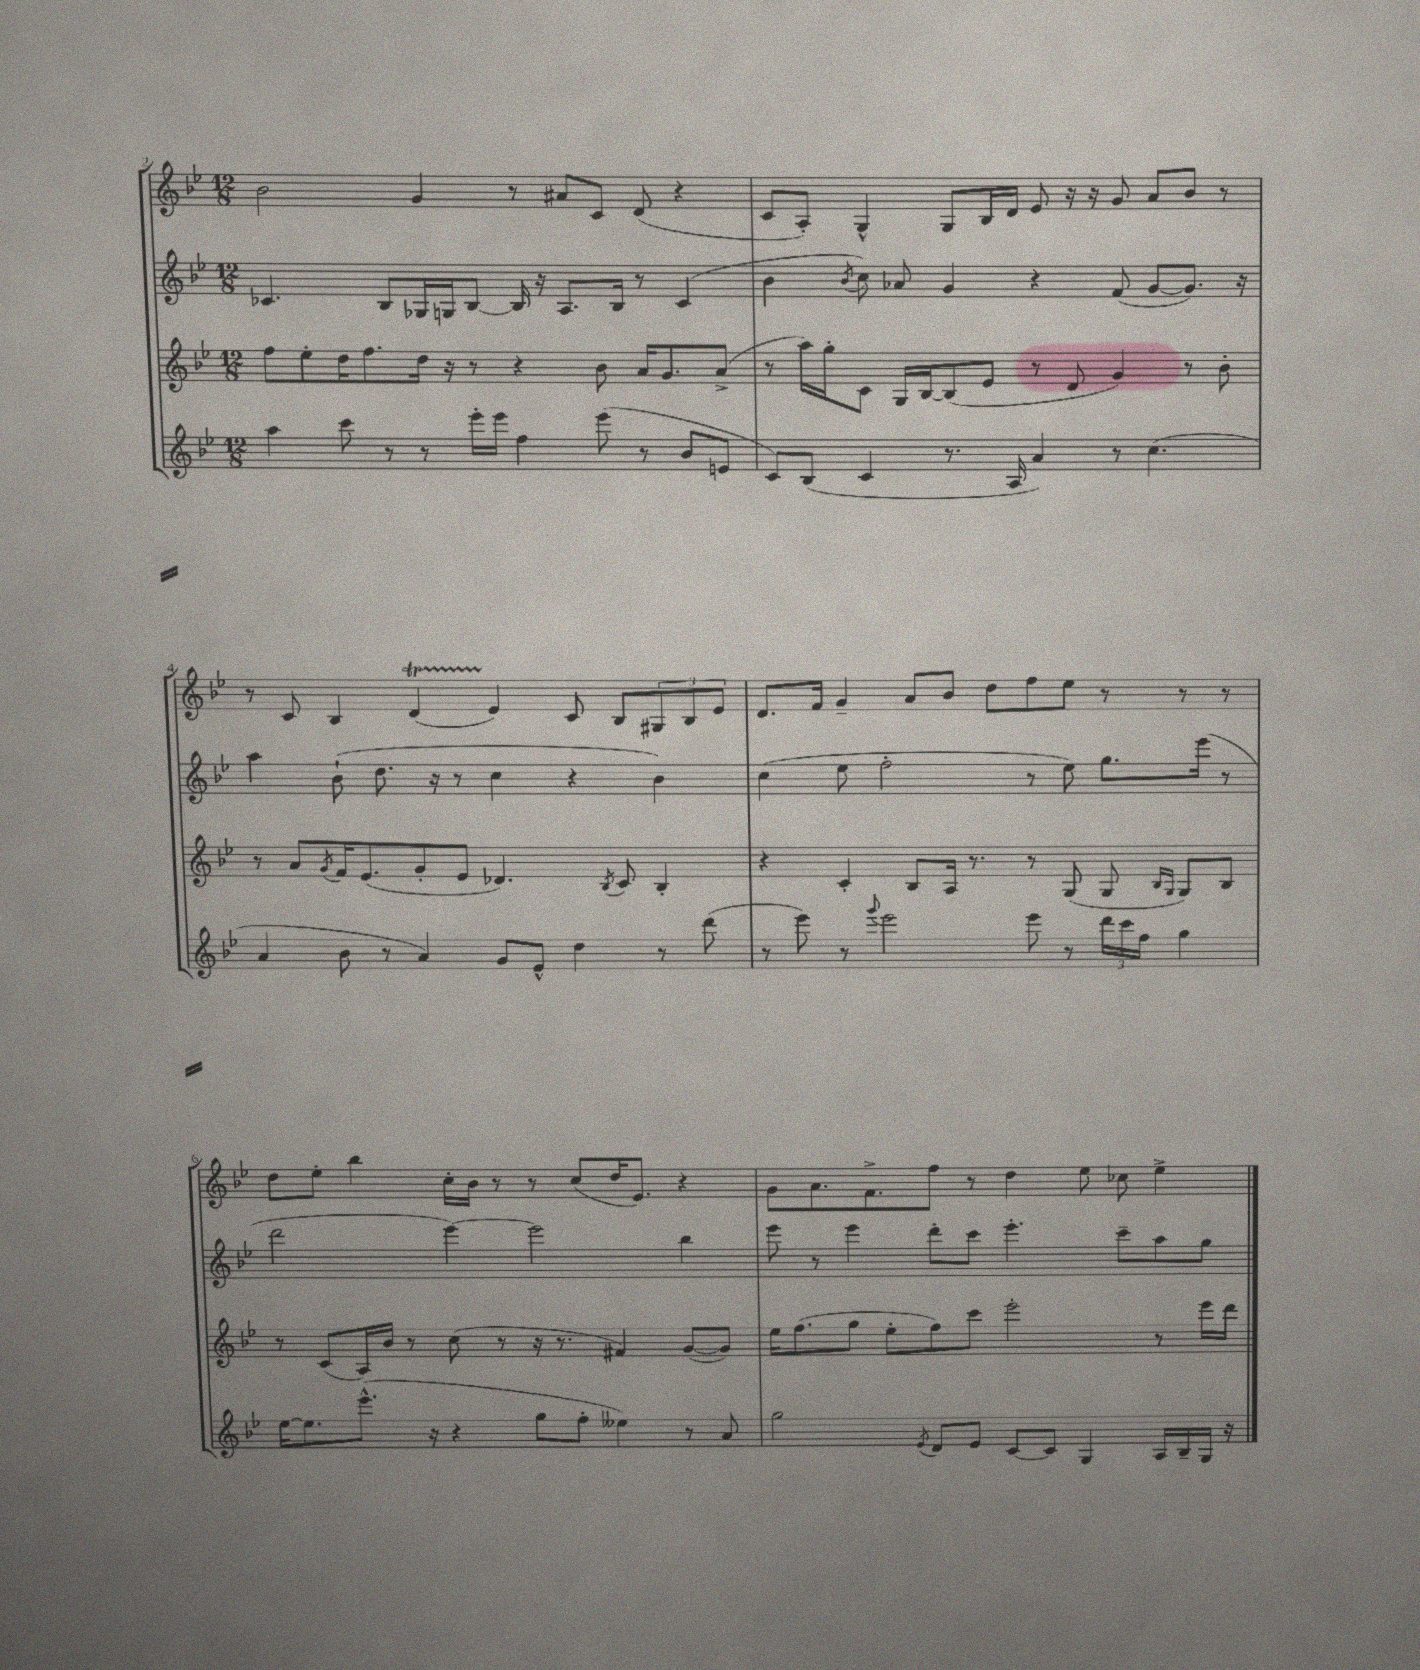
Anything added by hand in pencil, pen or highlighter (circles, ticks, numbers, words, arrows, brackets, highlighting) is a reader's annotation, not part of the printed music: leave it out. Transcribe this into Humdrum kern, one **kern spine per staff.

**kern	**kern	**kern	**kern
*staff4	*staff3	*staff2	*staff1
*clefG2	*clefG2	*clefG2	*clefG2
*k[b-e-]	*k[b-e-]	*k[b-e-]	*k[b-e-]
*M12/8	*M12/8	*M12/8	*M12/8
4aa	8ff	4.c-	2b-
.	8ee-'	.	.
8ccc	16dd	.	.
.	8.ff	.	.
8r	.	8B-	.
8r	16dd	16G-	4g
.	16r	16G	.
16eee-'	8r	[8B-	.
16eee-	.	.	.
4ff	4r	16B-]	8r
.	.	16r	.
.	.	8.A	8a#
(8eee-	8b-	.	8c
.	.	16B-	.
8r	16a	8r	(8d
.	8.g	.	.
8b-	.	(4c-	4r
8e	(8a^	.	.
=	=	=	=
8c)	8r	4b-	8c
(8B-	16aa)	.	8A')
.	16gg'	.	.
.	.	8qb-	.
4c	8c	8cc)	4G^^
.	16G	8a-	.
.	[16B-	.	.
8.r	(8B-]	4g	8G
.	8e-	.	16B-
16A	.	.	16d
4a)	8r	4r	8e-
.	8d	.	16r
.	.	.	16r
8r	4g)	(8f	8g
(4.cc	.	[8g	8a
.	8r	8.g])	8b-
.	8b-'	.	8r
.	.	16r	.
=	=	=	=
4a	8r	4aa	8r
.	8a	.	8c
.	8qg	.	.
8b-	16f	(8b-`	4B-
.	(8.e-	.	.
8r	.	8.dd	.
4a)	8g'	.	(4d
.	.	16r	.
.	8e-	8r	.
8g	4.d-)	4cc	4e-)
8e-^^	.	.	.
4dd	.	4r	8c
.	8qB-	.	.
.	8c	.	8B-
8r	4B-'	4b-)	12G#
.	.	.	12B-
(8ddd	.	.	.
.	.	.	12e-
=	=	=	=
8r	4r	(4cc	8.d
8eee-)	.	.	.
.	.	.	16f
8r	4c'	8ee-	4g~
8qqggg	.	.	.
2eee-	.	2ff'	.
.	8B-	.	8a
.	16A	.	8b-
.	8.r	.	.
.	.	.	8dd
8eee-	8r	8r	8ff
8r	(8G	8ee-)	8ee-
24ddd	8G	8.gg	8r
24ccc	.	.	.
24ff	.	.	.
.	16qqB-	.	.
.	16qqG	.	.
4gg	8G)	.	8r
.	.	(16eee-	.
.	8B-	8r	8r
=	=	=	=
[16ee-	8r	2ddd	8dd
8.ee-]	.	.	.
.	(8c	.	8ee-'
(8.eee-^^	16A)	.	4bb-
.	16b-	.	.
.	8r	.	.
16r	.	.	.
4r	(8cc	[4eee-)	16cc'
.	.	.	16b-
.	8r	.	8r
8gg	16r	2eee-]	8r
.	8.r	.	.
8ff'	.	.	(8cc
4ee--)	4f#)	.	16dd
.	.	.	8.e-)
8r	([8g	4bb-	4r
8a	8g])	.	.
=	=	=	=
2gg	16ee-	8eee-	8g
.	(8.ff	.	.
.	.	8r	8.a
.	8gg	4eee-	.
.	.	.	8.f^
.	8ee-'	.	.
8qe-	.	.	.
8d	8ff)	8ddd'	8ff
8e-	8ccc	8ccc	8r
[8c	2eee-'	4.eee-'	4dd
8c]	.	.	.
4G	.	.	8ee-
.	.	8ccc~	8cc-
16A	8r	8aa	4ee-^
16B-~	.	.	.
16G	16eee-	8gg	.
16r	16ddd	.	.
==	==	==	==
*-	*-	*-	*-
